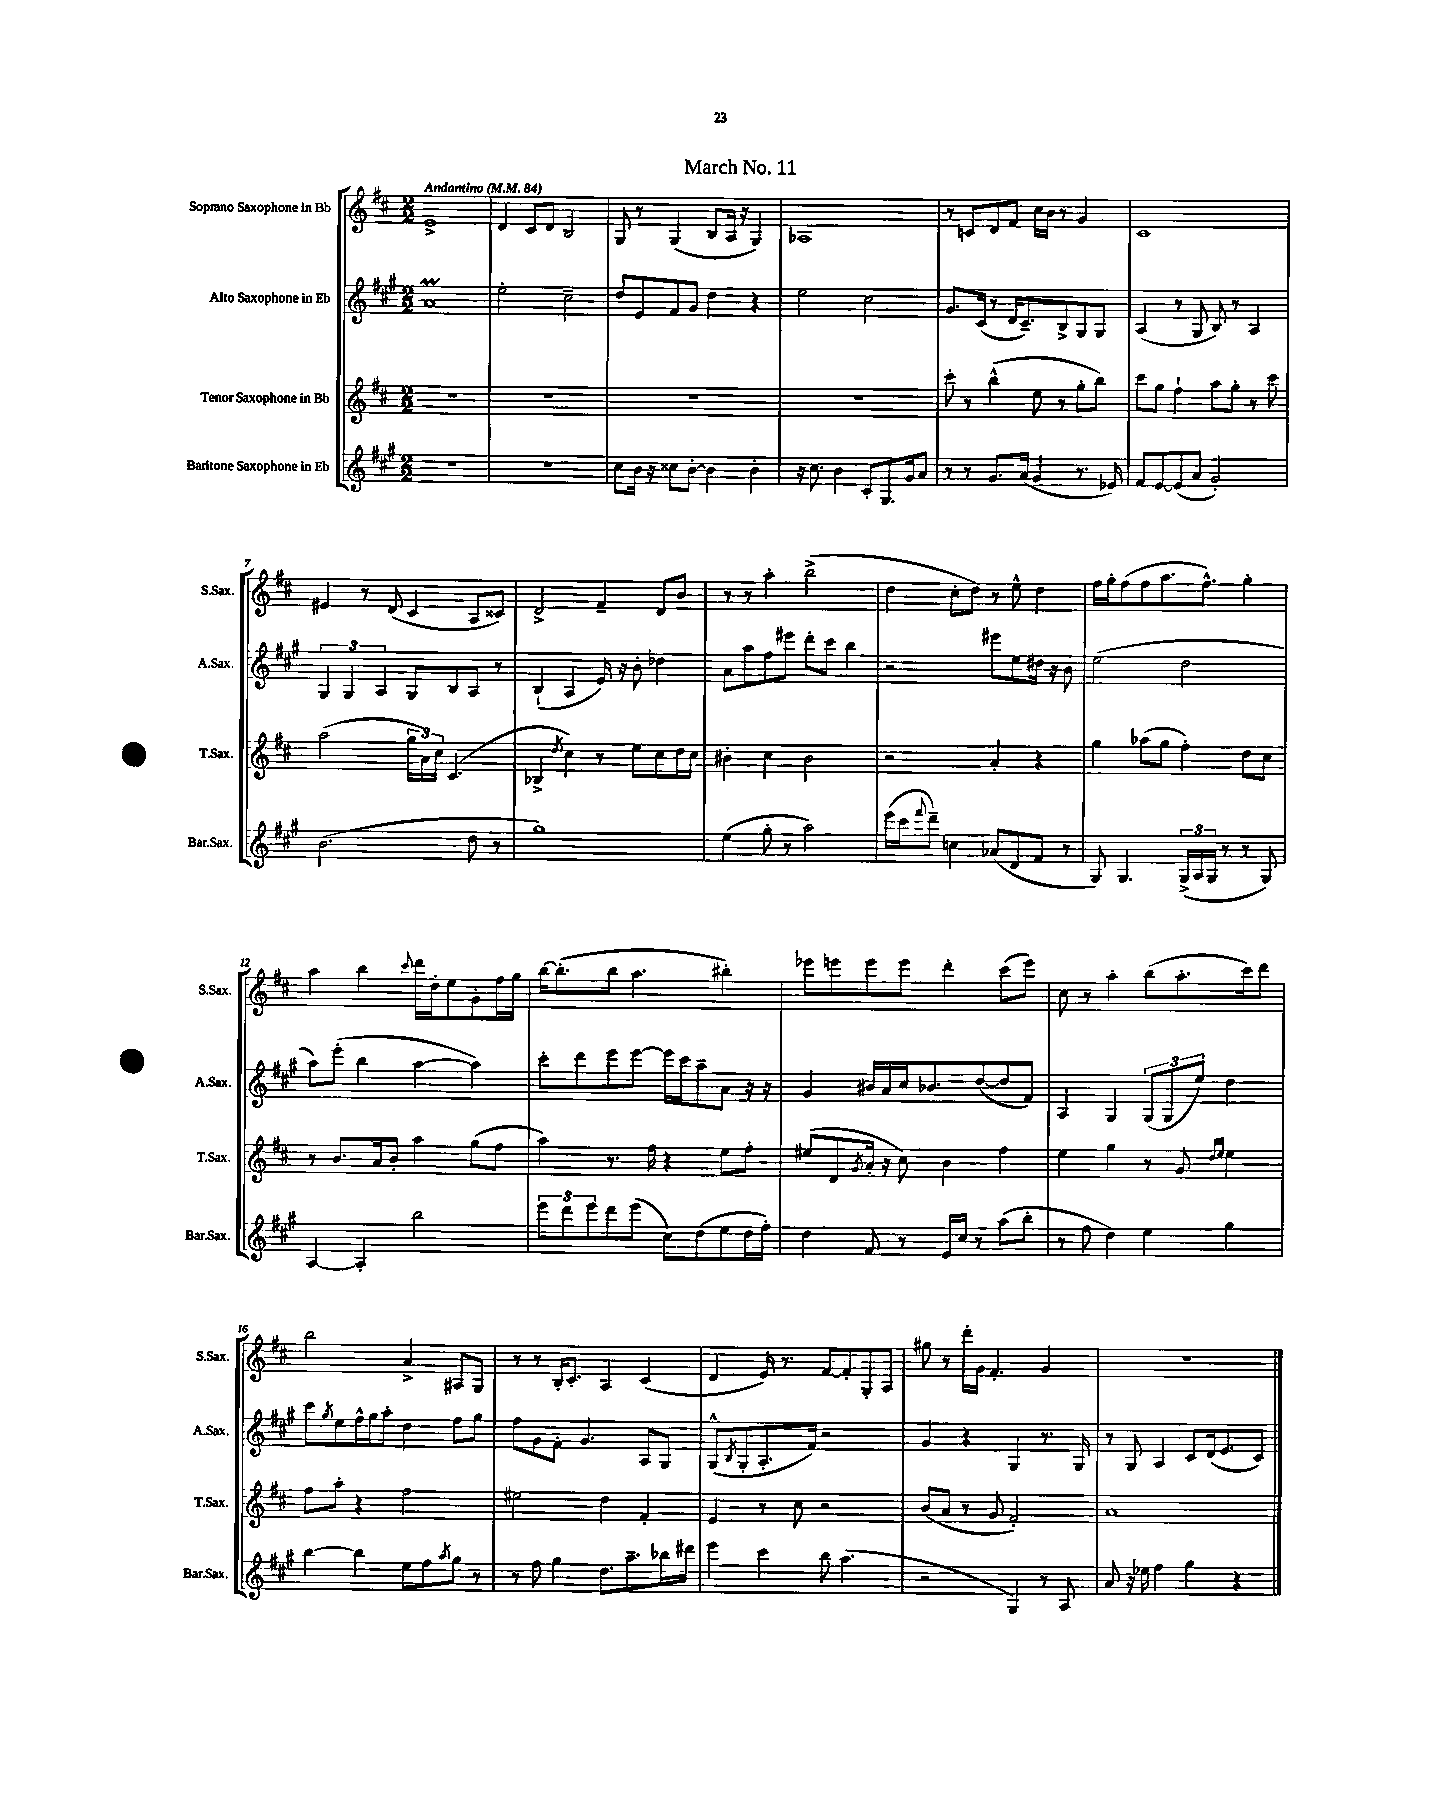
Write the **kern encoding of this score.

**kern	**kern	**kern	**kern
*part4	*part3	*part2	*part1
*staff4	*staff3	*staff2	*staff1
*I"Baritone Saxophone in Eb	*I"Tenor Saxophone in Bb	*I"Alto Saxophone in Eb	*I"Soprano Saxophone in Bb
*I'Bar.Sax.	*I'T.Sax.	*I'A.Sax.	*I'S.Sax.
*clefG2	*clefG2	*clefG2	*clefG2
*k[f#c#g#]	*k[f#c#]	*k[f#c#g#]	*k[f#c#]
*M2/2	*M2/2	*M2/2	*M2/2
*MM84	*MM84	*MM84	*MM84
=1	=1	=1	=1
!	!	!	!LO:TX:a:B:t=Andantino
1r	1r	1aM	1e^
=2	=2	=2	=2
1r	1r	2ee'\	4d/
.	.	.	8c#/L
.	.	.	8d/J
.	.	2cc#~\	2B/
=3	=3	=3	=3
8cc#\L	1r	8dd/L	8G/
16b\Jk	.	8e/	8r
16r	.	.	.
8cc##X\L	.	8f#/	(4G/
[8b'\J	.	8g#/J	.
4b\]	.	4dd\	8B/L
.	.	.	16A/Jk
.	.	.	16r
4b'\	.	4r	4G/)
=4	=4	=4	=4
16r	1r	2ee\	1A-X
8.cc#\	.	.	.
4b\	.	.	.
8c#'/L	.	2cc#\	.
8.G#/	.	.	.
16g#/k	.	.	.
8a/J	.	.	.
=5	=5	=5	=5
8r	8ccc#'\	8.g#/L	8r
8r	8r	.	8cn/L
.	.	(16c#/Jk	.
8.g#/L	(4bb^^\	8r	8d/
.	.	16d/KL	8f#/J
(16a/Jk	.	8.c#~/)	.
4g#/	8ee\	.	16cc#\LL
.	.	.	16b\JJ
.	8r	8B^/	8r
8.r	8gg'\L	8G#/	4g/
.	8bb\J)	8G#/J	.
16e-X/)	.	.	.
=6	=6	=6	=6
8f#/L	8ccc#\L	(4A/	1c#
[8e/	8gg\J	.	.
(8e/]	4ff#`\	8r	.
8a/J	.	8G#/	.
2g#'/)	8aa\L	8B/)	.
.	8gg'\J	8r	.
.	8r	4A/	.
.	8ccc#\	.	.
!!LO:LB:g=z
=7	=7	=7	=7
(2.b\	(2aa\	6G#/	4e#X/
.	.	6G#/	.
.	.	.	8r
.	.	6A/	.
.	.	.	(8d/
.	24gg\LL	8G#/L	4c#/
.	24a\)	.	.
.	24cc#\JJ	.	.
.	(4.c#/	8B/	.
8dd\	.	8A/J	8A/L
8r	.	8r	8c##X/J)
=8	=8	=8	=8
1gg#)	4B-X^/	(4B`/	2d^/
.	8qdd/	.	.
.	4cc#\)	4A/	.
.	8r	16e/)	4f#~/
.	.	16r	.
.	8ee\L	8b'\	.
.	8cc#\	4dd-X\	8d/L
.	16dd\L	.	8b/J
.	16cc#\JJ	.	.
=9	=9	=9	=9
(4ee\	4b#X'\	8a\L	8r
.	.	8aa\	8r
8gg#'\	4cc#\	8ff#\	4aa'\
8r	.	8eee#X\J	.
2aa\)	2b#\	8ddd'\L	(2bb^\
.	.	8ccc#\J	.
.	.	4bb\	.
=10	=10	=10	=10
(16eee\LL	2r	2r	4dd\
16ccc#\J	.	.	.
8qqfff#/	.	.	.
8ddd~\J)	.	.	.
4ccn\	.	.	8cc#'\L
.	.	.	8dd\J)
(8a-X/L	4a'/	8eee#X\L	8r
8d/	.	8ee\	8ee^^\
8f#/J	4r	16dd#X\Jk	4dd\
.	.	16r	.
8r	.	8b\	.
=11	=11	=11	=11
8G#/)	4gg\	(2ee\	16ff#\LL
.	.	.	16gg'\J
4.G#/	.	.	(8ff#\
.	(8aa-X\L	.	8ff#\
.	8gg\J	.	8.aa\
(24G#^/LL	4ff#'\)	2dd\	.
24A/	.	.	.
.	.	.	8.ff#^^\J)
24G#/JJ	.	.	.
8r	.	.	.
8r	8dd\L	.	4gg'\
8G#/)	8cc#\J	.	.
!!LO:LB:g=z
=12	=12	=12	=12
[4A/	8r	8aa\L)	4aa\
.	8.b/L	(8eee'\J	.
4A'/]	.	4bb\	4bb\
.	16a/k	.	.
.	8b'/J	.	.
.	.	.	8qqccc#/
2bb\	4aa\	[4aa\	16ddd\LL
.	.	.	16dd'\J
.	.	.	8ee\
.	(8gg\L	4aa\])	8g'\
.	8ff#\J	.	16ff#\L
.	.	.	16gg\JJ
=13	=13	=13	=13
12eee\L	4aa\)	8ccc#'\L	[16bb\KL
.	.	.	(8.bb'\]
12ddd\	.	.	.
.	.	8ddd\	.
12eee\	.	.	.
8ddd\	8.r	8eee\	8bb\J
(8eee\J	.	[8eee\J	4.aa\
.	16ff#\	.	.
8cc#\L)	4r	16eee\LL]	.
.	.	16ccc#\J	.
(8dd\	.	8aa~\	.
8ee\	8ee\L	8a\J	4bb#X'\)
16dd\L	8ff#'\J	16r	.
16ff#'\JJ)	.	16r	.
=14	=14	=14	=14
4dd\	(8ee#X/L	4g#/	8eee-X\L
.	8d/	.	8eeen\
.	8qg/	.	.
8f#/	16a'/Jk	16b#X/LL	8eee\
.	16r	16a/	.
8r	8cc#\)	16cc#/J	8eee\J
.	.	8.b-X/	.
16e/LL	4b\	.	4ddd'\
16cc#/JJ	.	.	.
8r	.	([8dd/	.
(8aa\L	4ff#\	8dd/]	(8ccc#\L
8bb'\J	.	8f#/J)	8eee\J)
=15	=15	=15	=15
8r	4ee\	4A/	8cc#\
8ff#\	.	.	8r
4dd\)	4gg\	4G#/	4aa'\
4ee\	8r	(12G#/L	(8bb\L
.	.	12G#/	.
.	8g/	.	8.aa'\
.	.	12ee/J)	.
.	16qqdd/LL	.	.
.	16qqee/JJ	.	.
4gg#\	4ee\	4dd\	.
.	.	.	16ccc#\k)
.	.	.	8ddd\J
!!LO:LB:g=z
=16	=16	=16	=16
[4bb\	8ff#\L	8ccc#\L	2bb\
.	.	8qgg#/	.
.	8aa'\J	8ee\	.
4bb\]	4r	16ff#^^\L	.
.	.	16gg#\J	.
.	.	8aa'\J	.
8ee\L	2ff#\	4dd\	4a^/
8ff#\	.	.	.
8qaa/	.	.	.
8gg#\J	.	8ff#\L	8A#X/L
8r	.	8gg#\J	8G/J
=17	=17	=17	=17
8r	2ee#X\	8ff#\L	8r
8ff#\	.	8g#\	8r
4gg#\	.	8f#'\J	16B'/KL
.	.	.	8.c#'/J
.	.	4.g#/	.
8.dd\L	4dd\	.	4A/
8.aa~\	.	.	.
.	4f#'/	8A/L	(4c#/
16bb-X\L	.	8G#/J	.
16ddd#X\JJ	.	.	.
=18	=18	=18	=18
4eee\	4e/	(8G#^^/L	4d/
.	.	8qB/	.
.	.	8G#'/	.
4ccc#\	8r	8.A'/	16e/)
.	.	.	8.r
.	8cc#\	.	.
.	.	16f#/Jk)	.
8bb\	2r	2r	[8f#/L
(4.aa\	.	.	8f#'/]
.	.	.	8G'/
.	.	.	8A/J
=19	=19	=19	=19
2r	(8b/L	4g#/	8gg#X\
.	8a/J	.	8r
.	8r	4r	16ddd'\LL
.	.	.	16g\JJ
.	8g/	.	4.f#'/
4G#/)	2f#'/)	4G#/	.
8r	.	8.r	4g/
8A/	.	.	.
.	.	16G#/	.
=20	=20	=20	=20
8a/	1a	8r	1r
16r	.	8G#/	.
16ee-X\	.	.	.
4ff#\	.	4A/	.
4gg#\	.	8c#/L	.
.	.	(16d/k	.
.	.	8.e/	.
4r	.	.	.
.	.	8c#/J)	.
==	==	==	==
*-	*-	*-	*-
